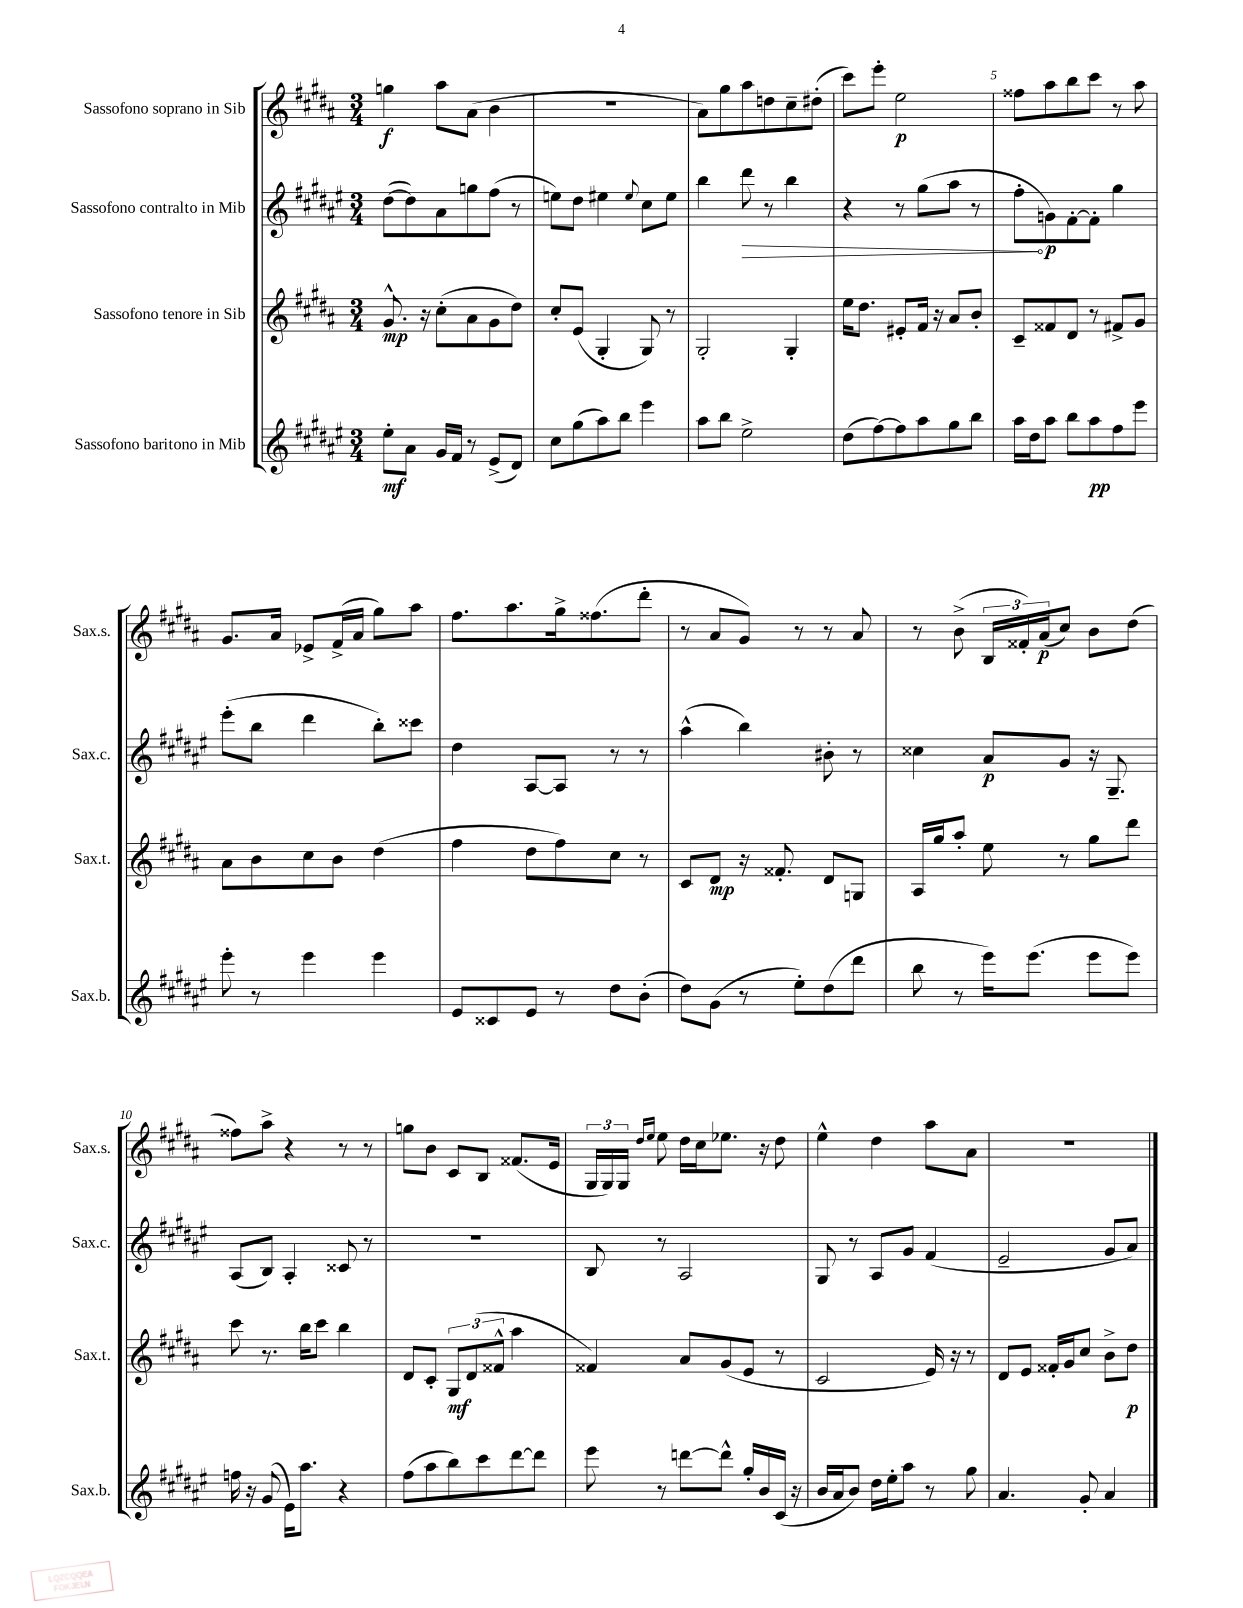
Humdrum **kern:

**kern	**kern	**kern	**kern
*staff4	*staff3	*staff2	*staff1
*clefG2	*clefG2	*clefG2	*clefG2
*k[f#c#g#d#a#e#]	*k[f#c#g#d#a#]	*k[f#c#g#d#a#e#]	*k[f#c#g#d#a#]
*M3/4	*M3/4	*M3/4	*M3/4
8ee#'	8.g#^^	([8dd#	4gg
8a#	.	8dd#])	.
.	16r	.	.
16g#	(8cc#'	8a#	8aa#
16f#	.	.	.
8r	8a#	8gg	(8a#
(8e#^	8g#	(8ff#	4b
8d#)	8dd#)	8r	.
=	=	=	=
8cc#	8cc#'	8ee)	2.r
(8gg#	(8e	8dd#	.
8aa#)	4G#'	4ee#	.
8bb	.	.	.
.	.	8qqee#	.
4eee#	8G#)	8cc#	.
.	8r	8ee#	.
=	=	=	=
8aa#	2G#'	4bb	8a#)
8bb	.	.	8gg#
2ee#^	.	8ddd#	8aa#
.	.	8r	8dd
.	4G#'	4bb	8cc#~
.	.	.	(8dd#'
=	=	=	=
(8dd#	16ee	4r	8ccc#)
.	8.dd#	.	.
[8ff#)	.	.	8eee'
8ff#]	8e#'	8r	2ee
8aa#	16f#	(8gg#	.
.	16r	.	.
8gg#	8a#	8aa#	.
8bb	8b'	8r	.
=	=	=	=
16aa#	8c#~	8ff#'	8ff##
16dd#	.	.	.
8aa#	8f##	8g)	8aa#
8bb	8d#	[8f#'	8bb
8aa#	8r	8f#']	8ccc#
8ff#	8f#^	4gg#	8r
8eee#	8g#	.	8aa#
=	=	=	=
8eee#'	8a#	(8eee#'	8.g#
8r	8b	8bb	.
.	.	.	16a#
4eee#	8cc#	4ddd#	8e-^
.	8b	.	(16f#^
.	.	.	16a#
4eee#	(4dd#	8bb')	8gg#)
.	.	8ccc##	8aa#
=	=	=	=
8e#	4ff#	4dd#	8.ff#
8c##	.	.	.
.	.	.	8.aa#
8e#	8dd#	[8A#	.
8r	8ff#)	8A#]	16gg#^
.	.	.	(8.ff##
8dd#	8cc#	8r	.
(8b'	8r	8r	8ddd#'
=	=	=	=
8dd#)	8c#	(4aa#^^	8r
(8g#	8d#	.	8a#
8r	16r	4bb)	8g#)
.	8.f##'	.	.
8ee#')	.	.	8r
(8dd#	8d#	8b#'	8r
8ddd#	8G	8r	8a#
=	=	=	=
8bb	16A#	4cc##	8r
.	16gg#	.	.
8r	8aa#'	.	(8b^
16eee#)	8ee	8a#	24B
.	.	.	24f##')
(8.eee#	.	.	.
.	.	.	(24a#
.	8r	8g#	8cc#)
8eee#	8gg#	16r	8b
.	.	8.G#~	.
8eee#)	8ddd#	.	(8dd#
=	=	=	=
16ff	8ccc#	(8A#	8ff##)
16r	.	.	.
(8g#	8.r	8B)	8aa#^
16e#)	.	4A#'	4r
8.aa#	16bb	.	.
.	8ccc#	.	.
4r	4bb	8c##	8r
.	.	8r	8r
=	=	=	=
(8ff#	8d#	2.r	8gg
8aa#	8c#'	.	8b
8bb)	12G#	.	8c#
.	(12d#	.	.
8ccc#	.	.	8B
.	12f##^^	.	.
[8ddd#	4aa#	.	(8.f##
8ddd#]	.	.	.
.	.	.	16e
=	=	=	=
8eee#	4f##)	8B	24G#
.	.	.	24G#)
.	.	.	24G#
.	.	.	16qqdd#
.	.	.	16qqee
8r	.	8r	8ee
[8ddd	8a#	2A#	16dd#
.	.	.	16cc#
8ddd^^]	(8g#	.	8.ee-
16gg#'	8e	.	.
16b	.	.	16r
(16c#	8r	.	8dd#
16r	.	.	.
=	=	=	=
16b	2c#	8G#	4ee^^
16a#	.	.	.
8b)	.	8r	.
16dd#	.	8A#	4dd#
16ee#'	.	.	.
8aa#	.	8g#	.
8r	16e)	(4f#	8aa#
.	16r	.	.
8gg#	8r	.	8a#
=	=	=	=
4.a#	8d#	2e#~	2.r
.	8e	.	.
.	16f##'	.	.
.	16g#	.	.
8g#'	8cc#	.	.
4a#	8b^	8g#	.
.	8dd#	8a#)	.
==	==	==	==
*-	*-	*-	*-
